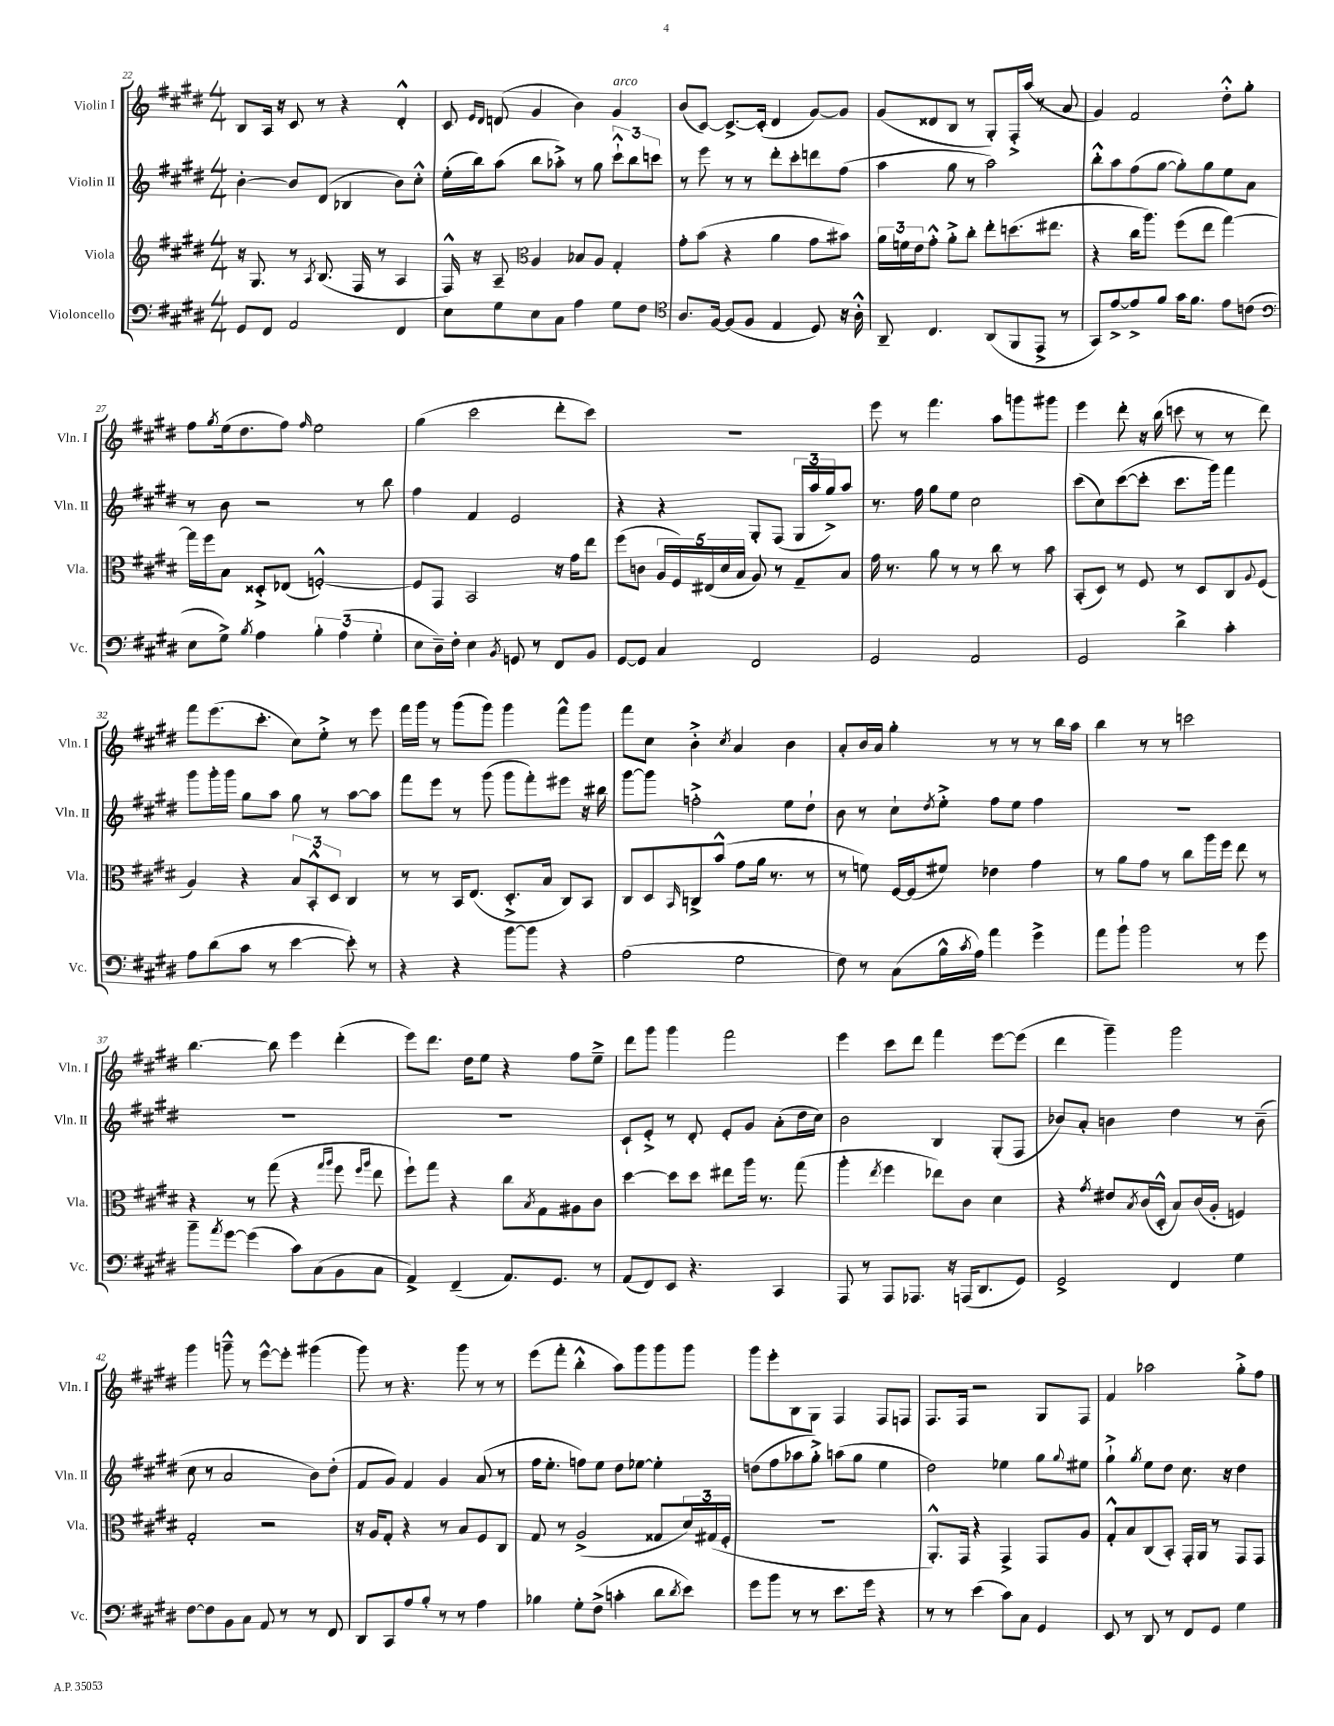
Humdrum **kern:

**kern	**kern	**kern	**kern
*staff4	*staff3	*staff2	*staff1
*clefF4	*clefG2	*clefG2	*clefG2
*k[f#c#g#d#]	*k[f#c#g#d#]	*k[f#c#g#d#]	*k[f#c#g#d#]
*M4/4	*M4/4	*M4/4	*M4/4
8GG#	16r	[4b'	8B
.	8.G#	.	.
8FF#	.	.	16A
.	.	.	16r
2AA	8r	8b]	8c#
.	8qA	.	.
.	(8.B	(8d#	8r
.	.	4B-	4r
.	16F#	.	.
.	8r	.	.
4FF#	4A	8b)	4d#'^^
.	.	8cc#'^^	.
=	=	=	=
8E	16F#^^)	(16ee'	8c#
.	16r	16bb)	.
.	.	.	16qqe
.	.	.	16qqd#
8G#	8A~	(8aa	(8d
*	*clefC3	*	*
8E	4A	8bb	4g#
8C#	.	8aa-'^)	.
4A	8B-	8r	4b)
.	8A	8gg#	.
8G#	4G#'	12ccc#`^^	4g#
.	.	12bb	.
8F#	.	.	.
.	.	12ccc	.
=	=	=	=
*clefC4	*	*	*
8.A	8g#'	8r	(8b
.	(8b	8eee	[8c#)
[16F#	.	.	.
(8F#]	4r	8r	8.c#^_
8F#	.	8r	.
.	.	.	(16c#']
4E	4a	8ddd#'	4d#
.	.	8ccc#'	.
8D#)	8g#	8ddd	[8g#)
16r	8b#)	(8ff#	8g#]
16A'^^	.	.	.
=	=	=	=
8AA~	24a	4aa	(8g#
.	24f	.	.
.	24e	.	.
4.C#	8g#'^^	.	8d##
.	8a'^	8gg#	8B
.	8cc#'	8r	8r
(8AA	8ee'	2aa)	8G#')
8FF#	(8.dd	.	16F#'^
.	.	.	(16aa
8EE^	.	.	8r
.	8.ee#	.	.
8r	.	.	8a
=	=	=	=
8GG#)	4r	8bb'^^	4g#)
[8e^	.	8aa	.
8e^]	16cc#	(8ff#	2f#
.	8.aa)	.	.
8f#	.	[8gg#	.
16g#	(8ff#	8gg#'])	.
8.f#	.	.	.
.	8ee	8gg#	.
8e	[4gg#)	8ee	8dd#'^^
(8c	.	8a	8gg#'
=	=	=	=
*clefF4	*	*	*
8E	16gg#]	8r	8ff#
.	16ff#	.	.
.	.	.	8qgg#
8G#^)	8B	8b	(16ee
.	.	.	8.dd#
8qB	.	.	.
4A	8D##'^	2r	.
.	(8E-	.	8ff#)
.	.	.	16qqff#
6B'	[2F'^^)	.	2ee
(6A	.	.	.
.	.	8r	.
6G#'	.	.	.
.	.	8bb	.
=	=	=	=
8E	8F]	4ff#	(4gg#
16D#~)	8GG#	.	.
16F#'	.	.	.
4E	2BB	4f#	2ccc#
8qBB	.	.	.
8GG	.	2e	.
8r	.	.	.
8FF#	16r	.	8ddd#'
.	16g#	.	.
8BB	8ee	.	8ccc#)
=	=	=	=
[8GG#	(8ff#	4r	1r
8GG#]	8c	.	.
4C#	20A	4r	.
.	20F#)	.	.
.	(20E#	.	.
.	20d#	.	.
.	20B	.	.
2FF#	8A)	8G#'	.
.	8r	(8F#	.
.	8G#~	24G#	.
.	.	24aa	.
.	.	24gg#^)	.
.	8B	8aa	.
=	=	=	=
2GG#	16g#	8.r	8eee
.	8.r	.	.
.	.	.	8r
.	.	16ff#	.
.	8a	8gg#	4.fff#
.	8r	8ee	.
2AA	8r	2cc#	.
.	8cc#	.	8aa
.	8r	.	8ggg
.	8b	.	8ggg#
=	=	=	=
2GG#	(8BB'	(8ccc#	4eee
.	8D#)	8cc#)	.
.	8r	([8ccc#	8ddd#'
.	8F#	8ccc#']	16r
.	.	.	(16bb
4d#^	8r	8.ccc#	8ccc
.	8D#	.	8r
.	.	16ggg#)	.
4c#'	8C#	4fff#	8r
.	8qqA	.	.
.	(8F#	.	8ddd#)
=	=	=	=
8A	4A)	8ggg#	8fff#
(8d#	.	16ggg#'	(8.eee
.	.	16ggg#	.
8c#	4r	8gg#	.
.	.	.	8.ccc#'
8r	.	8aa	.
[4e	12B	8gg#	8cc#)
.	12BB'^^	.	.
.	.	8r	8ee'^
.	12D#	.	.
8e'])	4C#	[8aa	8r
8r	.	8aa]	8eee
=	=	=	=
4r	8r	8fff#	16fff#
.	.	.	16ggg#
.	8r	8eee	8r
4r	16BB	8r	(8ggg#
.	(8.E	.	.
.	.	(8ggg#	8ggg#)
[8b	8.D#'^	8ggg#	4ggg#
8b]	.	8fff#')	.
.	16B	.	.
4r	8C#)	8eee#	8fff#^^
.	8BB	16r	8ggg#
.	.	16bb#	.
=	=	=	=
(2A	8C#	[8ggg#	8fff#
.	8D#	8ggg#]	8cc#
.	16qqBB	.	.
.	8C^	2ff'^	4b'^
.	(8b^^	.	.
.	.	.	8qcc#
2G#	8g#	.	4a
.	16a	.	.
.	8.r	.	.
.	.	8ee	4b
.	8r	8dd#`	.
=	=	=	=
8F#)	8r	8b	8a'
8r	8f)	8r	16b
.	.	.	16a
(8C#	[16F#	8cc#`	4gg#'
.	(16F#]	.	.
.	.	8qdd#	.
16B^^	8f#)	8ee'^	.
8qc#	.	.	.
16A)	.	.	.
4a	4e-	8ff#	8r
.	.	8ee	8r
4g#^	4g#	4ff#	8r
.	.	.	16bb
.	.	.	16aa
=	=	=	=
8a	8r	1r	4bb
8b`	8a	.	.
2b	8g#	.	8r
.	8r	.	8r
.	8cc#	.	2ccc
.	16aa	.	.
.	16ff#	.	.
8r	8ee	.	.
8g#	8r	.	.
=	=	=	=
8b~	4r	1r	[4.bb
8qa	.	.	.
[8g#	.	.	.
(4g#]	8r	.	.
.	(8gg#	.	8bb]
8c#)	4r	.	4eee
(8C#	.	.	.
.	16qqgg#	.	.
.	16qqaa	.	.
8BB	8ff#	.	(4ddd#'
.	16qqff#	.	.
.	16qqaa	.	.
8C#	8ee	.	.
=	=	=	=
4AA^)	8ff#`)	1r	8eee)
.	8gg#	.	8.ddd#
(4FF#~	4r	.	.
.	.	.	16dd#
.	.	.	8ee
8.AA)	8cc#	.	4r
.	8qB	.	.
.	8G#	.	.
8.GG#	.	.	.
.	8A#	.	8ff#
8r	8c#	.	8ee~^
=	=	=	=
(8AA	[4dd#	8c#`	8ddd#
8FF#)	.	8e'^	8ggg#
8EE	8dd#]	8r	4ggg#
4.r	8dd#	8d#'	.
.	8ee#	8e'	2fff#
.	16aa	8g#	.
.	8.r	.	.
4CC#	.	(8a'	.
.	(8gg#	16dd#	.
.	.	16cc#)	.
=	=	=	=
8AAA	4aa'	2b	4eee
8r	.	.	.
.	8qee	.	.
8AAA	4ff#	.	8ccc#
8.AAA-	.	.	8ddd#
.	8ee-)	4B	4fff#
16r	.	.	.
(16AAA	8c#	.	.
8.DD#	.	.	.
.	4d#	(8G#'	[8eee
8GG#)	.	8F#	(8eee]
=	=	=	=
2GG#^	4r	8b-)	4ddd#
.	.	8a'	.
.	8qg#	.	.
.	8e#	4b	4ggg#~)
.	8qB	.	.
.	(16c#	.	.
.	16D#'^^	.	.
4FF#	8B)	4dd#	2ggg#
.	(16c#	.	.
.	16A'	.	.
4G#	4F)	8r	.
.	.	(8b~	.
=	=	=	=
[8F#	2G#'	8cc#	4ggg#
8F#]	.	8r	.
8BB	.	2a	8ggg~^^
8C#	.	.	8r
8AA	2r	.	[8eee^^
8r	.	.	8eee']
8r	.	8b)	(4ggg#
8FF#	.	(8dd#'	.
=	=	=	=
8DD#	16r	8f#	8ggg#)
.	16A	.	.
8CC#	8G#'	8g#)	8r
8A	4r	4f#	4.r
8B'	.	.	.
8r	8r	4g#	.
8r	8B	.	8ggg#
4A	8F#	(8a	8r
.	8C#	8r	8r
=	=	=	=
4B-	8G#	16ff#	(8eee
.	.	8.ee'	.
.	8r	.	8fff#'
8G#'	(2A^	8ff)	4bb'^^
(8F#^	.	8ee	.
4c'	.	8dd#	8aa)
.	.	[8ee-	8ggg#
8d#	8G##	4ee-']	8ggg#
8qd#	.	.	.
8e)	24d#)	.	8ggg#
.	(24G#	.	.
.	24F#'	.	.
=	=	=	=
8g#	1r	(8dd	8ggg#
8b	.	8ff#	8eee'
8r	.	8aa-	8B
8r	.	8gg#'^)	8G#
8.e	.	(8aa	4F#
.	.	8gg#	.
16g#	.	.	.
4r	.	4ee	8F#
.	.	.	8F
=	=	=	=
8r	8.AA'^^)	2dd#)	8.F#
8r	.	.	.
.	16GG#	.	16F#
(4e	4r	.	2r
8c#)	4GG#^	4ee-	.
8C#	.	.	.
4GG#	8GG#	8gg#	8G#
.	.	8qqgg#	.
.	8A	8ee#	8F#
=	=	=	=
8EE	8G#'^^	4gg#`^	4f#
8r	8B	.	.
.	.	8qgg#	.
8DD#	(8C#	8ee	2aa-
8r	8BB')	8dd#	.
8FF#	16GG#'	8.cc#	.
.	16AA	.	.
8GG#	8r	.	.
.	.	16r	.
4G#	8GG#	4dd#	8gg#'^
.	8GG#	.	8ff#
==	==	==	==
*-	*-	*-	*-
